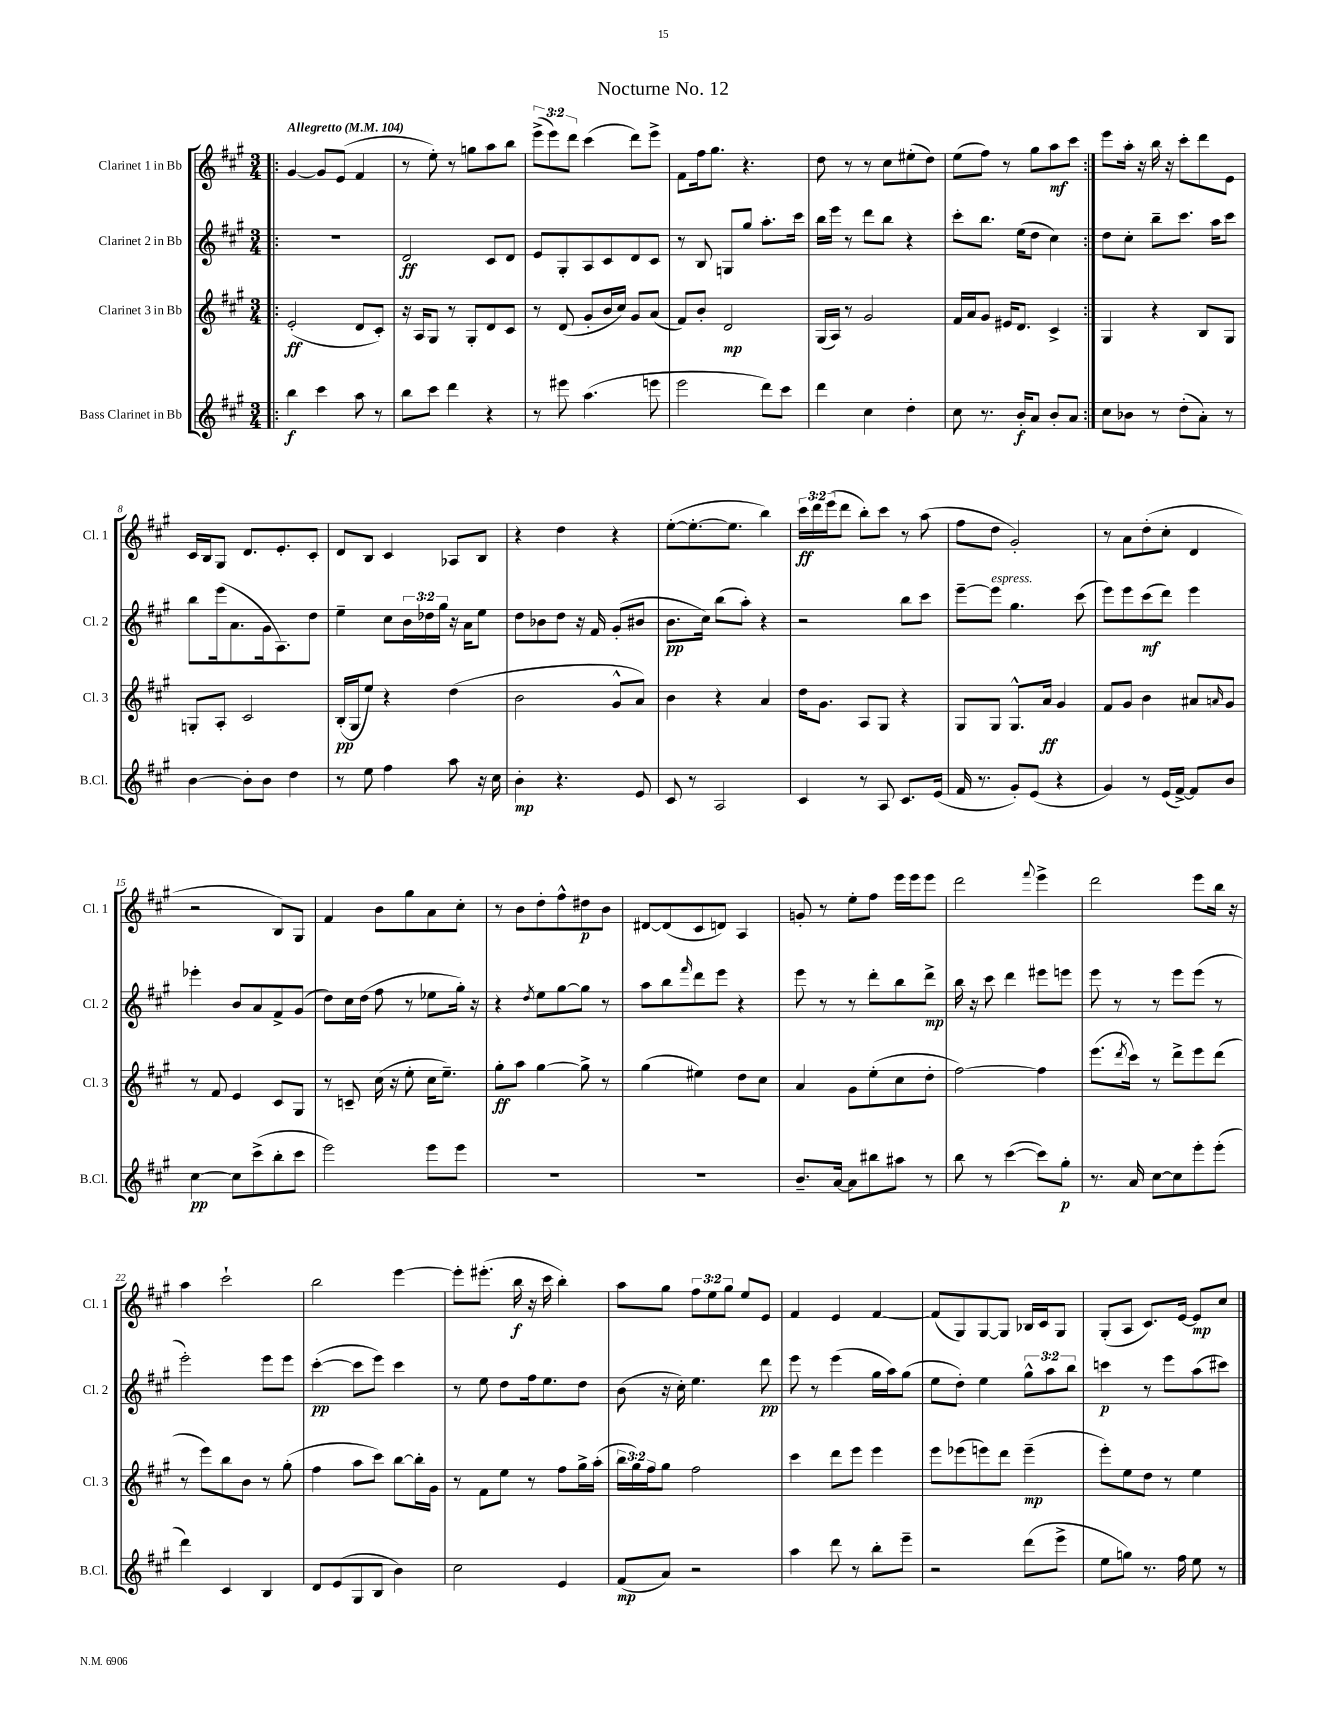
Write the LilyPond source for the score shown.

\header { title = "Nocturne No. 12" }
<<
\new StaffGroup <<
\new Staff = "s0" \with { instrumentName = "Clarinet 1 in Bb" shortInstrumentName = "Cl. 1" } {
    \clef treble \key a \major \numericTimeSignature \time 3/4 \override Staff.TupletNumber.text = #tuplet-number::calc-fraction-text \tempo "Allegretto" 4 = 104
    \repeat volta 2 { \bar ".|:" gis'4~ gis'8 e'8( fis'4 |
    r8 e''8-.) r8 g''8 a''8 b''8 |
    \tuplet 3/2 { e'''8->( e'''8) d'''8 } cis'''4( d'''8) e'''8-> |
    fis'8 fis''16 gis''8. r4. |
    d''8 r8 r8 cis''8 eis''8-.( d''8) |
    e''8( fis''8) r8 gis''8 a''8\mf cis'''8 | }
    e'''8 a''16-. r16 b''16 r16 cis'''8-. d'''8 e'8 |
    cis'16 b16 gis8 d'8. e'8.-. cis'8-. |
    d'8 b8 cis'4 aes8 b8 |
    r4 d''4 r4 |
    e''8~-.( e''8.~-. e''8. b''4) |
    \tuplet 3/2 { cis'''16\ff d'''16 e'''16( } d'''8 b''8-.) cis'''8 r8 a''8( |
    fis''8 d''8 gis'2-.) |
    r8 a'8 d''8-.( cis''8-. d'4 |
    r2 b8) gis8 |
    fis'4 b'8 gis''8 a'8 cis''8-. |
    r8 b'8 d''8-. fis''8-^ dis''8\p b'8 |
    dis'8~ dis'8( cis'8 d'8) a4 |
    g'8-. r8 e''8-. fis''8 e'''16 e'''16 e'''8 |
    d'''2 \appoggiatura { fis'''8 } e'''4-> |
    d'''2 e'''8 b''16 r16 |
    a''4 cis'''2-! |
    b''2 e'''4~ |
    e'''8-. eis'''8.-.( b''16\f r16 cis'''16 b''4-.) |
    a''8 gis''8 \tuplet 3/2 { fis''8 e''8 gis''8 } e''8 e'8 |
    fis'4 e'4 fis'4~ |
    fis'8( gis8) gis8~ gis8 bes16 cis'16 gis8 |
    gis8-.( a8 cis'8.) e'16~ e'8\mp cis''8 \bar "|." |
}
\new Staff = "s1" \with { instrumentName = "Clarinet 2 in Bb" shortInstrumentName = "Cl. 2" } {
    \clef treble \key a \major \numericTimeSignature \time 3/4 \override Staff.TupletNumber.text = #tuplet-number::calc-fraction-text
    \repeat volta 2 { \bar ".|:" R2. |
    d'2\ff cis'8 d'8 |
    e'8 gis8-. a8 cis'8 d'8 cis'8 |
    r8 b8 g8 gis''8 a''8.-. cis'''16 |
    b''16 e'''16 r8 d'''8 b''8 r4 |
    cis'''8-. b''8. e''16( d''8 cis''4) | }
    d''8 cis''8-. b''8-- cis'''8. a''16 cis'''8 |
    b''8 e'''16( a'8. gis'16 a8.) d''8 |
    e''4-- cis''8 \tuplet 3/2 { b'16 des''16 gis''16 } r16 a'16 e''8 |
    d''8 bes'8 d''8 r16 fis'16 gis'8-.( bis'8 |
    b'8.\pp cis''16) b''8( a''8-.) r4 |
    r2 b''8 cis'''8 |
    e'''8~-- e'''8^\markup { \italic "espress." } gis''4. cis'''8( |
    e'''8) e'''8 cis'''8\mf( d'''8) e'''4 |
    ees'''4-. b'8 a'8 fis'8-> gis'8( |
    d''8) cis''16 d''16( fis''8 r8 ees''8 gis''16-.) r16 |
    r4 \acciaccatura { d''8 } e''8 gis''8~ gis''8 r8 |
    a''8 b''8 \grace { fis'''16 } d'''8 e'''8 r4 |
    e'''8 r8 r8 d'''8-. b''8 d'''8->\mp |
    b''16 r16 cis'''8 d'''4 eis'''8 e'''8 |
    e'''8 r8 r8 e'''8 e'''8( r8 |
    e'''2-.) e'''8 e'''8 |
    cis'''4~-.\pp( cis'''8 e'''8) cis'''4 |
    r8 e''8 d''8 fis''16 e''8. d''8 |
    b'8( r16 cis''16-.) e''4. d'''8\pp |
    e'''8 r8 e'''4( gis''16 a''16) gis''8( |
    e''8 d''8-.) e''4 \tuplet 3/2 { gis''8-^ a''8 b''8 } |
    c'''4\p r8 e'''8 a''8( cis'''8) \bar "|." |
}
\new Staff = "s2" \with { instrumentName = "Clarinet 3 in Bb" shortInstrumentName = "Cl. 3" } {
    \clef treble \key a \major \numericTimeSignature \time 3/4 \override Staff.TupletNumber.text = #tuplet-number::calc-fraction-text
    \repeat volta 2 { \bar ".|:" e'2-.\ff( d'8 cis'8-.) |
    r16 a16 gis8 r8 gis8-. d'8 cis'8 |
    r8 d'8( gis'8-. b'16 cis''16) gis'8 a'8( |
    fis'8) b'8-. d'2\mp |
    gis16( a16) r8 gis'2 |
    fis'16 a'16 gis'8 eis'16 d'8. cis'4-> | }
    gis4 r4 b8 gis8 |
    g8-. a8-. cis'2 |
    b16-.\pp( gis16 e''8) r4 d''4( |
    b'2 gis'8-^ a'8) |
    b'4 r4 a'4 |
    d''16 gis'8. a8 gis8 r4 |
    gis8 gis8 gis8.-^ a'16\ff gis'4 |
    fis'8 gis'8 b'4 ais'8 \grace { a'16 } gis'8 |
    r8 fis'8 e'4 cis'8 gis8 |
    r8 c'8-- cis''16( r16 e''8-. cis''16 e''8.--) |
    gis''8-.\ff a''8 gis''4~ gis''8-> r8 |
    gis''4( eis''4) d''8 cis''8 |
    a'4 gis'8 e''8-.( cis''8 d''8-. |
    fis''2~) fis''4 |
    e'''8.( \acciaccatura { d'''8 } cis'''16) r8 d'''8-> e'''8 d'''8( |
    r8 e'''8) b''8 b'8 r8 gis''8-.( |
    fis''4 a''8 cis'''8) b''8~ b''16-. gis'16 |
    r8 fis'8 e''8 r8 fis''8 gis''16-> a''16-.( |
    \tuplet 3/2 { b''16 gis''16) fis''16 } gis''8 fis''2 |
    cis'''4 d'''8 e'''8 e'''4 |
    e'''8 ees'''8( e'''8) d'''8 e'''4--\mp( |
    e'''8-.) e''8 d''8 r8 e''4 \bar "|." |
}
\new Staff = "s3" \with { instrumentName = "Bass Clarinet in Bb" shortInstrumentName = "B.Cl." } {
    \clef treble \key a \major \numericTimeSignature \time 3/4
    \repeat volta 2 { \bar ".|:" b''4\f cis'''4 a''8 r8 |
    b''8 cis'''8 d'''4 r4 |
    r8 eis'''8 a''4.( e'''8 |
    e'''2 d'''8) cis'''8 |
    d'''4 cis''4 d''4-. |
    cis''8 r8. b'16-.\f a'8 b'8-. a'8 | }
    cis''8 bes'8 r8 d''8-.( a'8-.) r8 |
    b'4~ b'8-. b'8 d''4 |
    r8 e''8 fis''4 a''8 r16 cis''16 |
    b'4-.\mp r4. e'8 |
    cis'8 r8 a2 |
    cis'4 r8 a8 cis'8. e'16( |
    fis'16 r8. gis'8-.) e'8( r4 |
    gis'4) r8 e'16( fis'16~->) fis'8 b'8 |
    cis''4~\pp cis''8 cis'''8->( b''8-. cis'''8 |
    e'''2) e'''8 e'''8 |
    R2. |
    R2. |
    b'8.-- a'16~ a'8 bis''8 ais''8 r8 |
    b''8 r8 cis'''4~( cis'''8) gis''8-.\p |
    r8. a'16 cis''8~ cis''8 e'''8-. e'''8-.( |
    d'''4) cis'4 b4 |
    d'8 e'8( gis8 b8 b'4) |
    cis''2 e'4 |
    fis'8\mp( a'8) r2 |
    a''4 d'''8 r8 b''8-. e'''8-- |
    r2 d'''8( e'''8-> |
    e''8 g''8) r8. fis''16 e''8 r8 \bar "|." |
}
>>
>>
